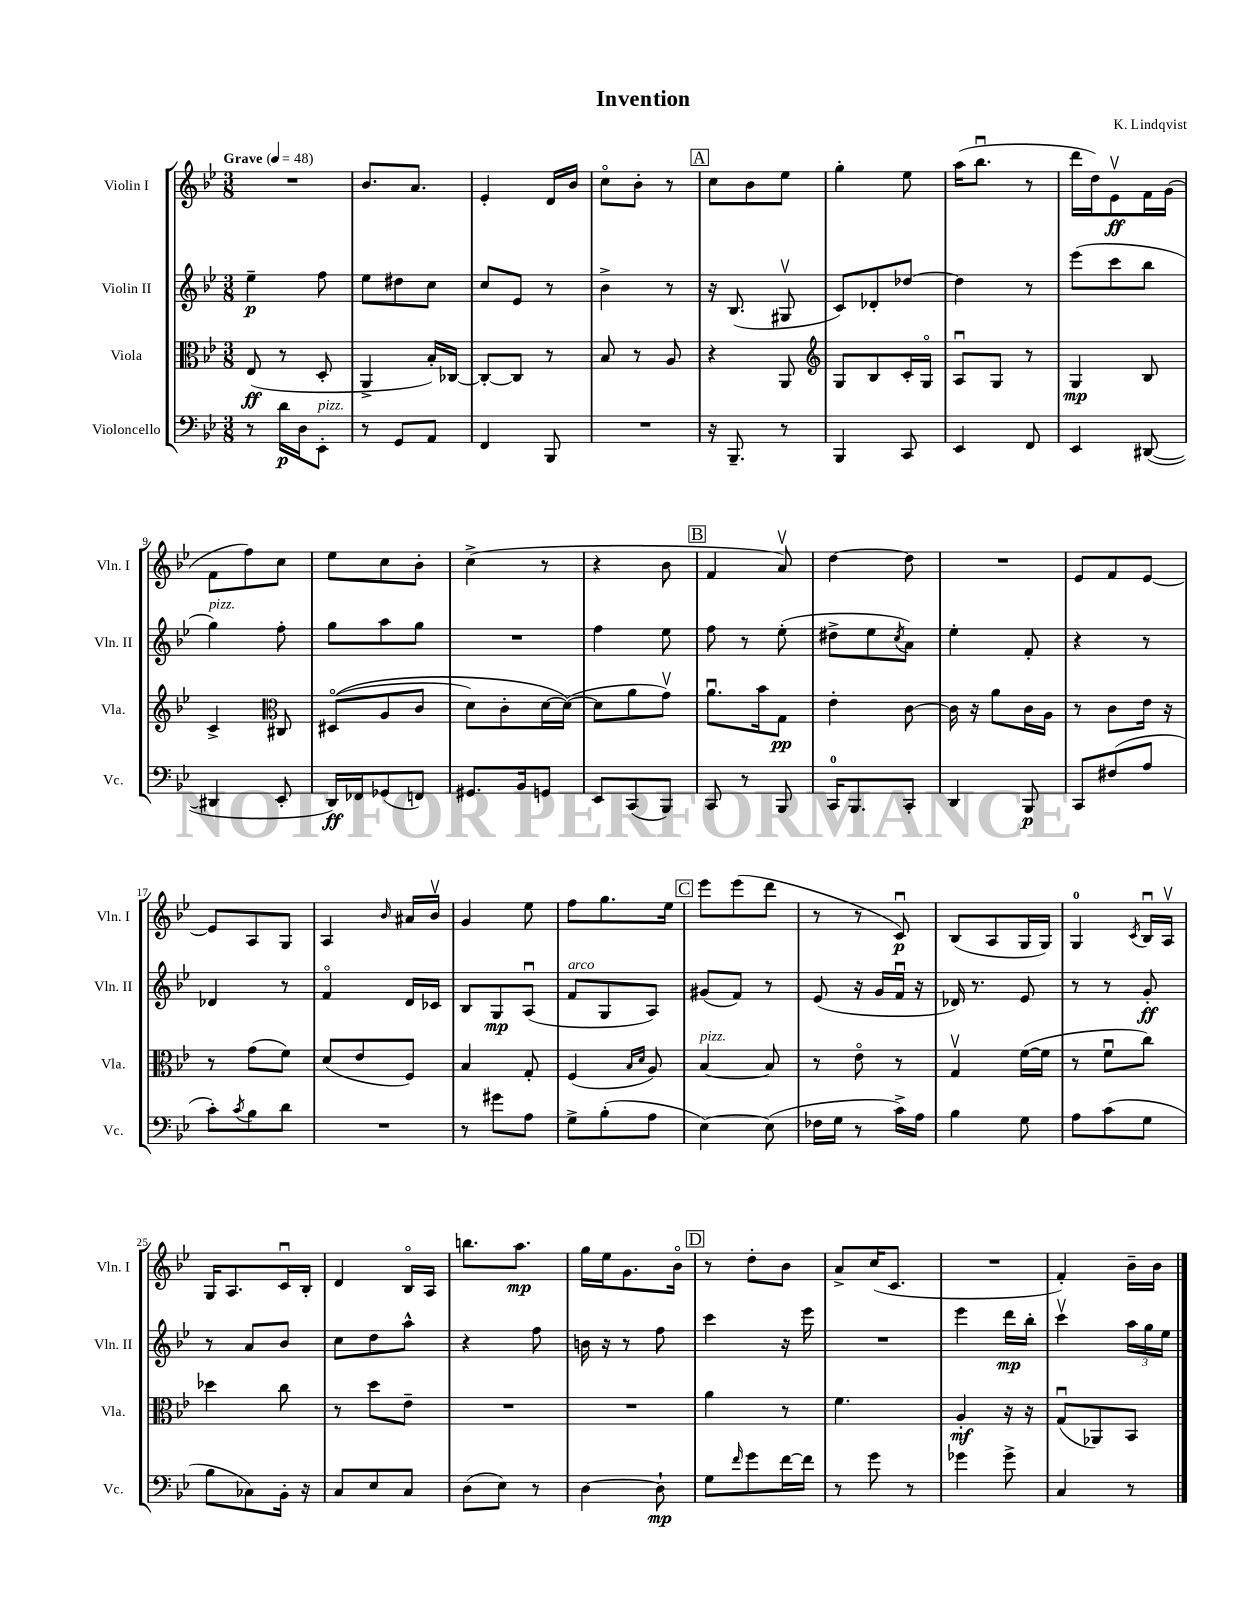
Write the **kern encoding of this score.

**kern	**dynam	**kern	**dynam	**kern	**dynam	**kern	**dynam
*part4	*part4	*part3	*part3	*part2	*part2	*part1	*part1
*staff4	*staff4	*staff3	*staff3	*staff2	*staff2	*staff1	*staff1
*I"Violoncello	*	*I"Viola	*	*I"Violin II	*	*I"Violin I	*
*I'Vc.	*	*I'Vla.	*	*I'Vln. II	*	*I'Vln. I	*
*clefF4	*	*clefC3	*	*clefG2	*	*clefG2	*
*k[b-e-]	*	*k[b-e-]	*	*k[b-e-]	*	*k[b-e-]	*
*M3/8	*	*M3/8	*	*M3/8	*	*M3/8	*
*MM48	*	*MM48	*	*MM48	*	*MM48	*
=1	=1	=1	=1	=1	=1	=1	=1
!	!	!	!	!	!	!LO:TX:a:B:t=Grave	!
8r	.	(8E-/	ff	4ee-~\	p	4.r	.
16d\LL	p	8r	.	.	.	.	.
16D\J	.	.	.	.	.	.	.
!LO:TX:a:i:t=pizz.	!	!	!	!	!	!	!
8EE-'\J	.	8D'/	.	8ff\	.	.	.
=2	=2	=2	=2	=2	=2	=2	=2
8r	.	4AA^/	.	8ee-\L	.	8.b-/L	.
8GG/L	.	.	.	8dd#X\	.	.	.
.	.	.	.	.	.	8.a/J	.
8AA/J	.	16B-'/LL)	.	8cc\J	.	.	.
.	.	[16C-X/JJ	.	.	.	.	.
=3	=3	=3	=3	=3	=3	=3	=3
4FF/	.	8C-'/L_	.	8cc/L	.	4e-'/	.
.	.	8C-/J]	.	8e-/J	.	.	.
8BBB-/	.	8r	.	8r	.	16d/LL	.
.	.	.	.	.	.	16b-/JJ	.
=4	=4	=4	=4	=4	=4	=4	=4
4.r	.	8B-/	.	4b-^\	.	8cc\L	.
.	.	8r	.	.	.	8b-'\J	.
.	.	8A/	.	8r	.	8r	.
!!LO:REH:place=s1:t=A
=5	=5	=5	=5	=5	=5	=5	=5
16r	.	4r	.	16r	.	8cc\L	.
8.BBB-~/	.	.	.	(8.B-/	.	.	.
.	.	.	.	.	.	8b-\	.
8r	.	8AA/	.	8G#Xv/	.	8ee-\J	.
=6	=6	=6	=6	=6	=6	=6	=6
*	*	*clefG2	*	*	*	*	*
4BBB-/	.	8G/L	.	8c/L)	.	4gg'\	.
.	.	8B-/	.	8d-X'/	.	.	.
8CC/	.	16c'/L	.	[8dd-X/J	.	8ee-\	.
.	.	16G/JJ	.	.	.	.	.
=7	=7	=7	=7	=7	=7	=7	=7
4EE-/	.	8Au/L	.	4dd-\]	.	(16aa\KL	.
.	.	.	.	.	.	8.bb-u\J	.
.	.	8G/J	.	.	.	.	.
8FF/	.	8r	.	8r	.	8r	.
=8	=8	=8	=8	=8	=8	=8	=8
4EE-/	.	4G/	mp	(8eee-\L	.	16ddd\LL	.
.	.	.	.	.	.	16dd\J)	.
.	.	.	.	8ccc\	.	8e-v\	ff
([8DD#X/	.	8B-/	.	8bb-\J	.	16f\L	.
.	.	.	.	.	.	(16g\JJ	.
!!LO:LB:g=z
=9	=9	=9	=9	=9	=9	=9	=9
!	!	!	!	!LO:TX:a:i:t=pizz.	!	!	!
4DD#X/]	.	4c^/	.	4gg\)	.	8f\L	.
.	.	.	.	.	.	8ff\)	.
*	*	*clefC3	*	*	*	*	*
8EE-'/	.	8C#X/	.	8ff'\	.	8cc\J	.
=10	=10	=10	=10	=10	=10	=10	=10
16DD/LL)	ff	((8D#X/L	.	8gg\L	.	8ee-\L	.
16FF-X/J	.	.	.	.	.	.	.
(8GG-X/	.	8A/	.	8aa\	.	8cc\	.
8FFn/J)	.	8c/J	.	8gg\J	.	8b-'\J	.
=11	=11	=11	=11	=11	=11	=11	=11
8.GG#X/L	.	8d\L)	.	4.r	.	(4cc^\	.
.	.	8c'\	.	.	.	.	.
16BB-/k	.	.	.	.	.	.	.
8GGn/J	.	[16d\L	.	.	.	8r	.
.	.	(16d\JJ_)	.	.	.	.	.
=12	=12	=12	=12	=12	=12	=12	=12
8EE-/L	.	8d\L]	.	4ff\	.	4r	.
(8CC/	.	8a\	.	.	.	.	.
8BBB-/J)	.	8gv\J)	.	8ee-\	.	8b-\	.
!!LO:REH:place=s1:t=B
=13	=13	=13	=13	=13	=13	=13	=13
8CC/	.	8.au\L	.	8ff\	.	4f/	.
8r	.	.	.	8r	.	.	.
.	.	16b-\k	.	.	.	.	.
8BBB-/	.	8G\J	pp	(8ee-'\	.	8av/)	.
=14	=14	=14	=14	=14	=14	=14	=14
16CC/KL	.	4e-'\	.	8dd#X^\L	.	[4dd\	.
8.BBB-/	.	.	.	.	.	.	.
.	.	.	.	8ee-\	.	.	.
.	.	.	.	8qcc/	.	.	.
8CC'/J	.	[8c\	.	8a\J)	.	8dd\]	.
=15	=15	=15	=15	=15	=15	=15	=15
4DD/	.	16c\]	.	4ee-'\	.	4.r	.
.	.	16r	.	.	.	.	.
.	.	8a\L	.	.	.	.	.
8BBB-/	p	16c\L	.	8f'/	.	.	.
.	.	16A\JJ	.	.	.	.	.
=16	=16	=16	=16	=16	=16	=16	=16
8CC/L	.	8r	.	4r	.	8e-/L	.
(8F#X/	.	8c\L	.	.	.	8f/	.
8A/J	.	16e-\Jk	.	8r	.	[8e-/J	.
.	.	16r	.	.	.	.	.
!!LO:LB:g=z
=17	=17	=17	=17	=17	=17	=17	=17
8c'\L)	.	8r	.	4d-X/	.	8e-/L]	.
8qc/	.	.	.	.	.	.	.
8B-\	.	(8g\L	.	.	.	8A/	.
8d\J	.	8f\J)	.	8r	.	8G/J	.
=18	=18	=18	=18	=18	=18	=18	=18
4.r	.	(8d/L	.	4f/	.	4A/	.
.	.	8e-/	.	.	.	.	.
.	.	.	.	.	.	16qqb-/	.
.	.	8F/J)	.	16d/LL	.	16a#X/LL	.
.	.	.	.	16c-X/JJ	.	16b-v/JJ	.
=19	=19	=19	=19	=19	=19	=19	=19
8r	.	4B-/	.	8B-/L	.	4g/	.
8g#X\L	.	.	.	8G/	mp	.	.
8A\J	.	8G'/	.	(8Au/J	.	8ee-\	.
=20	=20	=20	=20	=20	=20	=20	=20
!	!	!	!	!LO:TX:a:i:t=arco	!	!	!
8G^\L	.	(4F/	.	8f/L	.	8ff\L	.
(8B-'\	.	.	.	8G/	.	8.gg\	.
.	.	16qqB-/LL	.	.	.	.	.
.	.	16qqd/JJ	.	.	.	.	.
8A\J	.	8A/)	.	8A/J)	.	.	.
.	.	.	.	.	.	16ee-\Jk	.
!!LO:REH:place=s1:t=C
=21	=21	=21	=21	=21	=21	=21	=21
!	!	!LO:TX:a:i:t=pizz.	!	!	!	!	!
[4E-\)	.	[4B-/	.	(8g#X/L	.	8eee-\L	.
.	.	.	.	8f/J)	.	(8eee-\	.
(8E-\]	.	8B-/]	.	8r	.	8ddd\J	.
=22	=22	=22	=22	=22	=22	=22	=22
16F-X\LL	.	8r	.	(8e-/	.	8r	.
16G\JJ	.	.	.	.	.	.	.
8r	.	8e-\	.	16r	.	8r	.
.	.	.	.	16g/LL	.	.	.
16c^\LL)	.	8r	.	16fu/JJ	.	8cu/)	p
16A\JJ	.	.	.	16r	.	.	.
=23	=23	=23	=23	=23	=23	=23	=23
4B-\	.	4Gv/	.	16d-X/)	.	(8B-/L	.
.	.	.	.	8.r	.	.	.
.	.	.	.	.	.	8A/	.
8G\	.	([16f\LL	.	8e-/	.	16G/L	.
.	.	16f\JJ]	.	.	.	16G/JJ)	.
=24	=24	=24	=24	=24	=24	=24	=24
8A\L	.	8r	.	8r	.	4G/	.
(8c\	.	8fu\L	.	8r	.	.	.
.	.	.	.	.	.	8qc/	.
8G\J	.	8cc\J)	.	8g'/	ff	16B-u/LL	.
.	.	.	.	.	.	16Av/JJ	.
!!LO:LB:g=z
=25	=25	=25	=25	=25	=25	=25	=25
8B-\L	.	4dd-X\	.	8r	.	16G/KL	.
.	.	.	.	.	.	8.A/	.
8C-X\)	.	.	.	8a/L	.	.	.
16BB-'\Jk	.	8cc\	.	8b-/J	.	16cu/L	.
16r	.	.	.	.	.	16B-'/JJ	.
=26	=26	=26	=26	=26	=26	=26	=26
8C/L	.	8r	.	8cc\L	.	4d/	.
8E-/	.	8dd\L	.	8dd\	.	.	.
8C/J	.	8e-~\J	.	8aa^^\J	.	16B-/LL	.
.	.	.	.	.	.	16A/JJ	.
=27	=27	=27	=27	=27	=27	=27	=27
(8D\L	.	4.r	.	4r	.	8.bbn\L	.
8E-\J)	.	.	.	.	.	.	.
.	.	.	.	.	.	8.aa\J	mp
8r	.	.	.	8ff\	.	.	.
=28	=28	=28	=28	=28	=28	=28	=28
[4D\	.	4.r	.	16bn\	.	16gg\LL	.
.	.	.	.	16r	.	16ee-\J	.
.	.	.	.	8r	.	8.g\	.
8D`\]	mp	.	.	8ff\	.	.	.
.	.	.	.	.	.	16b-\Jk	.
!!LO:REH:place=s1:t=D
=29	=29	=29	=29	=29	=29	=29	=29
8G\L	.	4a\	.	4ccc\	.	8r	.
16qqf/	.	.	.	.	.	.	.
8g\	.	.	.	.	.	8dd'\L	.
[16f\L	.	8r	.	16r	.	8b-\J	.
16f\JJ]	.	.	.	16eee-\	.	.	.
=30	=30	=30	=30	=30	=30	=30	=30
8r	.	4.f\	.	4.r	.	8a^/L	.
8g\	.	.	.	.	.	(16cc/K	.
.	.	.	.	.	.	8.c/J	.
8r	.	.	.	.	.	.	.
=31	=31	=31	=31	=31	=31	=31	=31
4g-X\	.	4A'/	mf	4eee-\	.	4.r	.
8g-^\	.	16r	.	16ddd\LL	mp	.	.
.	.	16r	.	16bb-'\JJ	.	.	.
=32	=32	=32	=32	=32	=32	=32	=32
4C/	.	(8Gu/L	.	4cccv\	.	4f'/)	.
.	.	8AA-X/)	.	.	.	.	.
8r	.	8BB-/J	.	24aa\LL	.	16b-~\LL	.
.	.	.	.	24gg\	.	.	.
.	.	.	.	.	.	16b-\JJ	.
.	.	.	.	24ee-\JJ	.	.	.
==	==	==	==	==	==	==	==
*-	*-	*-	*-	*-	*-	*-	*-
